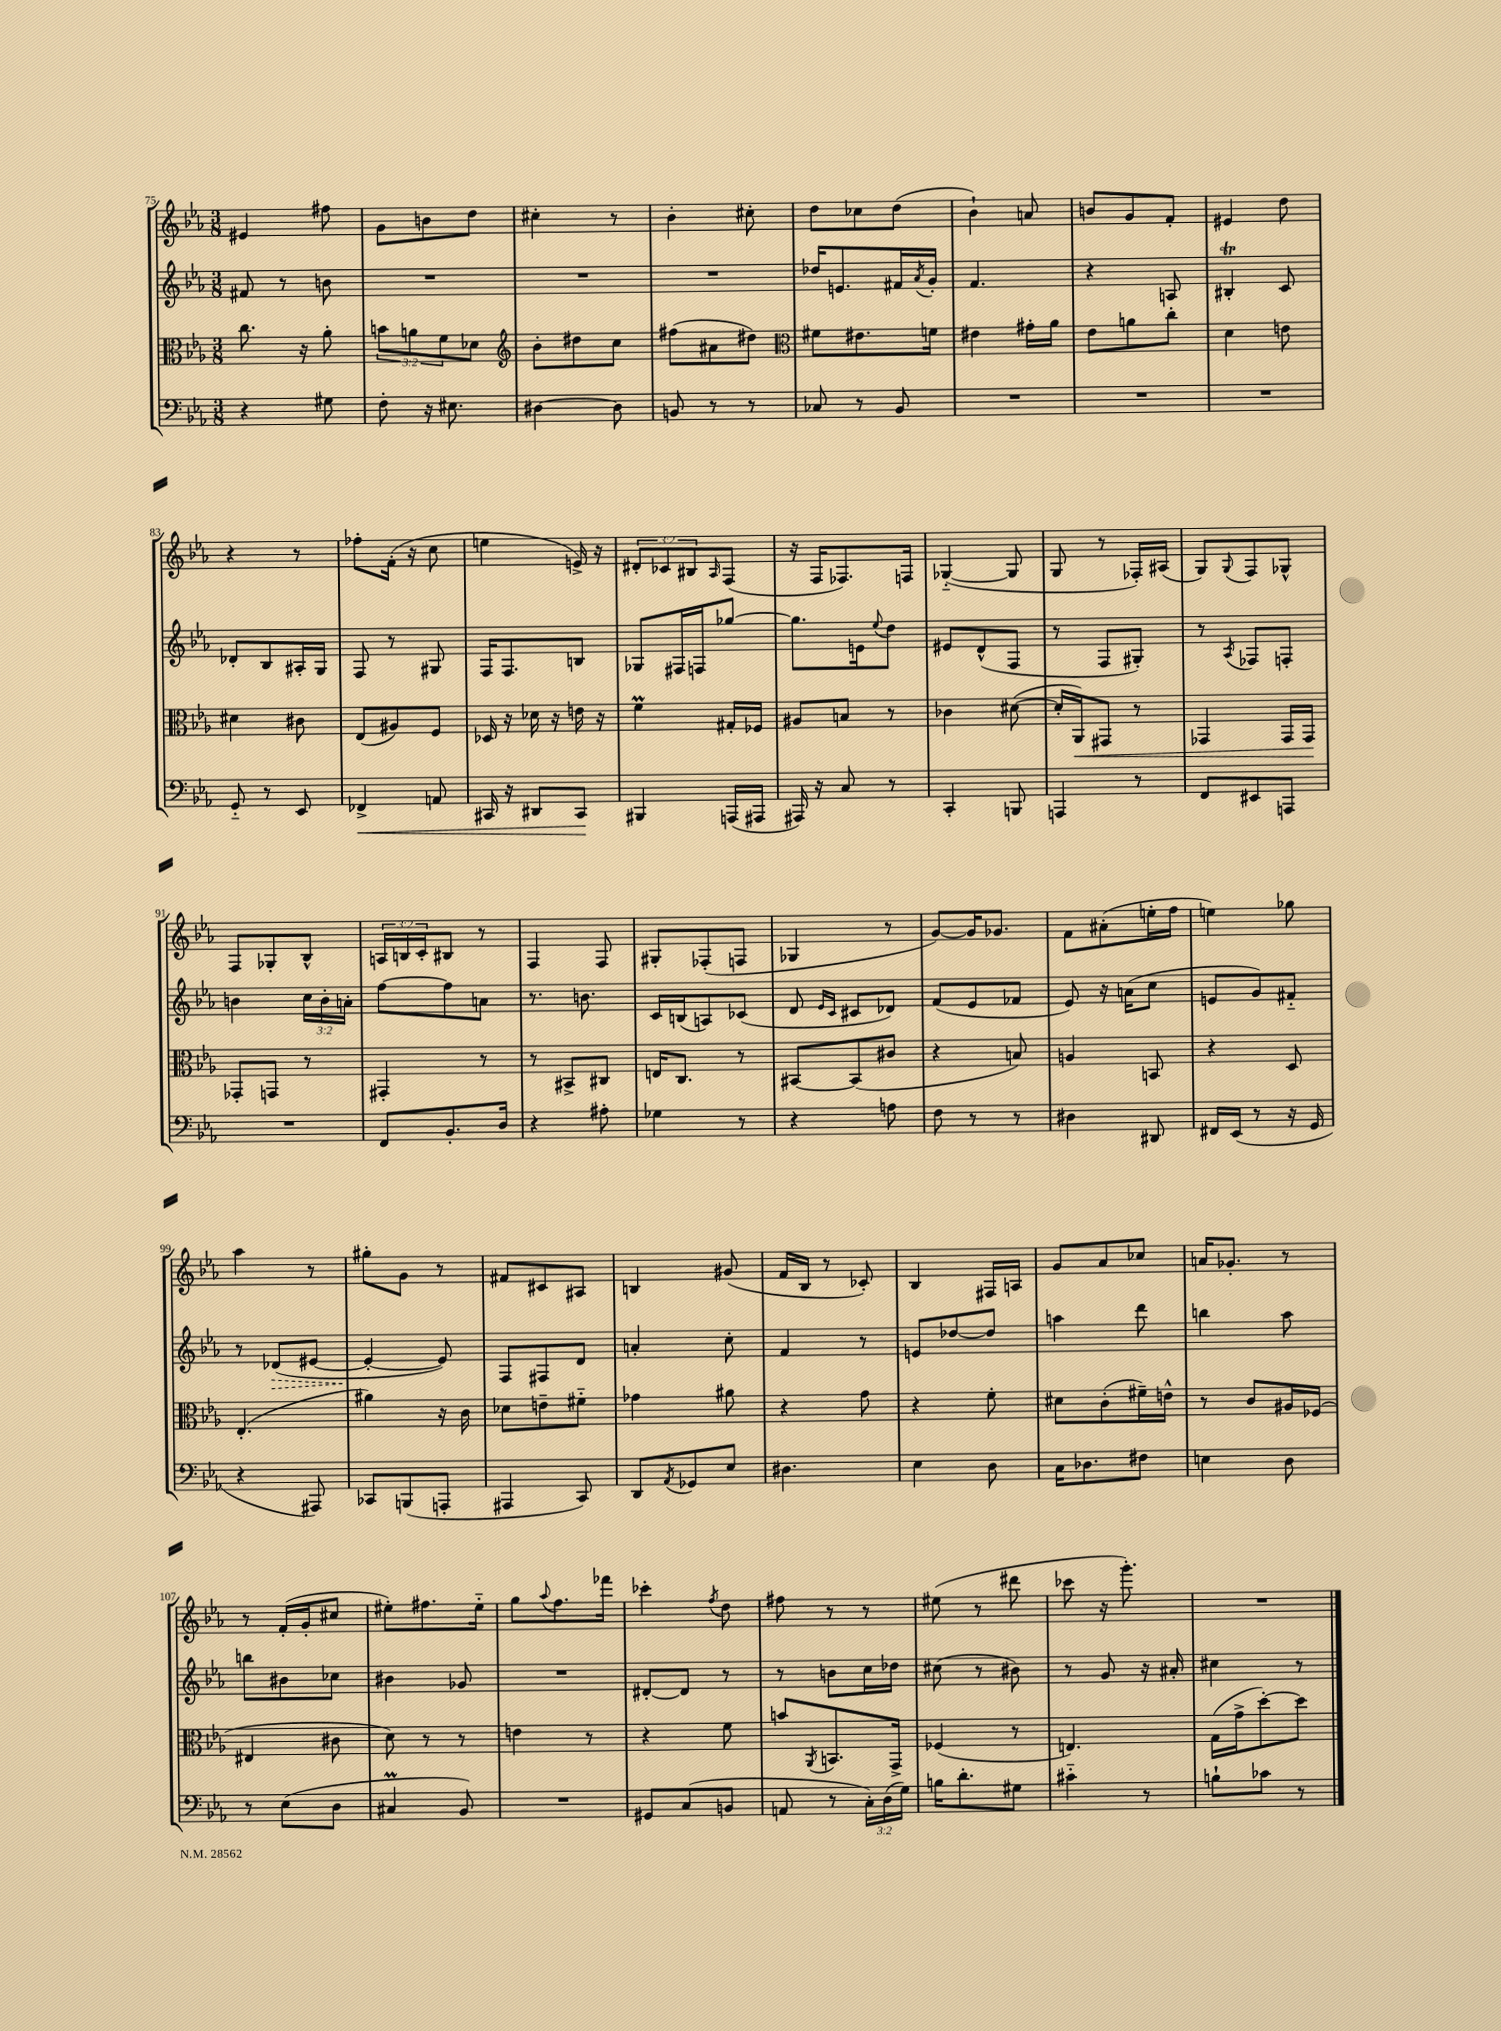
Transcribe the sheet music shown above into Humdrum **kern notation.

**kern	**dynam	**kern	**dynam	**kern	**dynam	**kern
*part4	*part4	*part3	*part3	*part2	*part2	*part1
*staff4	*staff4	*staff3	*staff3	*staff2	*staff2	*staff1
*clefF4	*	*clefC3	*	*clefG2	*	*clefG2
*k[b-e-a-]	*	*k[b-e-a-]	*	*k[b-e-a-]	*	*k[b-e-a-]
*M3/8	*	*M3/8	*	*M3/8	*	*M3/8
=75	=75	=75	=75	=75	=75	=75
4r	.	8.cc\	.	8f#X/	.	4e#X/
.	.	.	.	8r	.	.
.	.	16r	.	.	.	.
8G#X\	.	8a-'\	.	8bn\	.	8ff#X\
=76	=76	=76	=76	=76	=76	=76
8F'\	.	12bn\L	.	4.r	.	8g\L
.	.	12an\	.	.	.	.
16r	.	.	.	.	.	8bn\
.	.	12f\	.	.	.	.
8.E#X\	.	.	.	.	.	.
.	.	8d-X\J	.	.	.	8dd\J
=77	=77	=77	=77	=77	=77	=77
*	*	*clefG2	*	*	*	*
[4D#X\	.	8b-'\L	.	4.r	.	4cc#X'\
.	.	8dd#X\	.	.	.	.
8D#\]	.	8cc\J	.	.	.	8r
=78	=78	=78	=78	=78	=78	=78
8BBn/	.	(8ff#X\L	.	4.r	.	4b-'\
8r	.	8a#X\	.	.	.	.
8r	.	8dd#X\J)	.	.	.	8cc#X'\
=79	=79	=79	=79	=79	=79	=79
*	*	*clefC3	*	*	*	*
8C-X/	.	8f#X\L	.	16dd-X/KL	.	8dd\L
.	.	.	.	8.en/	.	.
8r	.	8.e#X\	.	.	.	8cc-X\
8BB-/	.	.	.	16f#X/L	.	(8dd\J
.	.	.	.	8qa-/	.	.
.	.	16fn\Jk	.	16g'/JJ	.	.
=80	=80	=80	=80	=80	=80	=80
4.r	.	4e#X\	.	4.f/	.	4b-`\)
.	.	16g#X'\LL	.	.	.	8an/
.	.	16a-\JJ	.	.	.	.
=81	=81	=81	=81	=81	=81	=81
4.r	.	8e-\L	.	4r	.	8bn/L
.	.	8an\	.	.	.	8g/
.	.	8cc'\J	.	8An/	.	8f'/J
=82	=82	=82	=82	=82	=82	=82
4.r	.	4d\	.	4B#Xt'/	.	4e#X/
.	.	8en\	.	8c/	.	8dd\
!!LO:LB:g=z
=83	=83	=83	=83	=83	=83	=83
8GG/	.	4d#X\	.	8d-X'/L	.	4r
8r	.	.	.	8B-/	.	.
8EE-/	.	8c#X\	.	16A#X'/L	.	8r
.	.	.	.	16G/JJ	.	.
=84	=84	=84	=84	=84	=84	=84
!	!LO:HP:b	!	!	!	!	!
4FF-X^/	<	(8E-/L	.	8F/	.	8ff-X'\L
.	.	8A#X/)	.	8r	.	(16f'\Jk
.	.	.	.	.	.	16r
8AAn/	.	8F/J	.	8G#X/	.	8cc\
=85	=85	=85	=85	=85	=85	=85
16CC#X/	.	16D-X/	.	16F/KL	.	4een\
16r	.	16r	.	8.F/	.	.
8DD#X/L	.	16d-X\	.	.	.	.
.	.	16r	.	.	.	.
8CC#/J	.	16en\	.	8Bn/J	.	16en^/)
.	.	16r	.	.	.	16r
.	[	.	.	.	.	.
=86	=86	=86	=86	=86	=86	=86
4BBB#X/	.	4fM\	.	8G-X/L	.	12d#X'/L
.	.	.	.	.	.	12c-X/
.	.	.	.	16F#X/L	.	.
.	.	.	.	.	.	12B#X/
.	.	.	.	16Fn/J	.	.
.	.	.	.	.	.	16qqA-/
(16AAAn/LL	.	16G#X'/LL	.	[8gg-X/J	.	(8F/J
16AAA#X/JJ	.	16F-X/JJ	.	.	.	.
=87	=87	=87	=87	=87	=87	=87
16AAA#X/)	.	8A#X/L	.	8.gg-\L]	.	16r
16r	.	.	.	.	.	16F/KL
8C/	.	8Bn/J	.	.	.	8.F-X/)
.	.	.	.	16en\k	.	.
.	.	.	.	8qqee-/	.	.
8r	.	8r	.	8dd\J	.	.
.	.	.	.	.	.	16Fn/Jk
=88	=88	=88	=88	=88	=88	=88
4CC'/	.	4c-X\	.	8e#X/L	.	([4G-X/
.	.	.	.	(8d^^/	.	.
8BBBn/	.	([8d#X\	.	8F/J	.	8G-/]
=89	=89	=89	=89	=89	=89	=89
4AAAn/	.	16d#'/LL]	.	8r	.	8G/
!	!	!	!LO:HP:b	!	!	!
.	.	16AA-/J)	<	.	.	.
.	.	8GG#X/J	.	8F/L	.	8r
8r	.	8r	.	8G#X'/J)	.	16F-X'/LL)
.	.	.	.	.	.	(16A#X/JJ
=90	=90	=90	=90	=90	=90	=90
8FF/L	.	4GG-X/	.	8r	.	8G/L)
.	.	.	.	8qA-/	.	8qqG/
8EE#X/	.	.	.	8F-X/L	.	8F/
8AAAn/J	.	16GG-/LL	.	8Fn'/J	.	8G-X^^/J
.	.	16GG-/JJ	.	.	.	.
.	.	.	[	.	.	.
!!LO:LB:g=z
=91	=91	=91	=91	=91	=91	=91
4.r	.	8GG-X'/L	.	4bn\	.	8F/L
.	.	8GGn/J	.	.	.	8G-X'/
.	.	8r	.	24cc\LL	.	8B-^^/J
.	.	.	.	24b'\	.	.
.	.	.	.	24an'\JJ	.	.
=92	=92	=92	=92	=92	=92	=92
8FF/L	.	4GG#X'/	.	[8ff\L	.	24An/LL
.	.	.	.	.	.	24Bn/
.	.	.	.	.	.	24c'/J
8.BB-'/	.	.	.	8ff\]	.	8B#X/J
.	.	8r	.	8an\J	.	8r
16D/Jk	.	.	.	.	.	.
=93	=93	=93	=93	=93	=93	=93
4r	.	8r	.	8.r	.	4F/
.	.	8BB#X^/L	.	.	.	.
.	.	.	.	8.bn\	.	.
8A#X'\	.	8C#X/J	.	.	.	8F/
=94	=94	=94	=94	=94	=94	=94
4G-X\	.	16En/KL	.	16c/LL	.	8G#X'/L
.	.	8.C/J	.	(16Bn/J	.	.
.	.	.	.	8An/)	.	(8F-X'/
8r	.	8r	.	(8c-X/J	.	8Fn/J
=95	=95	=95	=95	=95	=95	=95
4r	.	[8BB#X/L	.	8d/	.	4G-X/
.	.	.	.	16qqe-/LL	.	.
.	.	.	.	16qqc/JJ	.	.
.	.	(8BB#/]	.	8c#X/L	.	.
8An\	.	8c#X/J	.	8d-X/J)	.	8r
=96	=96	=96	=96	=96	=96	=96
8F\	.	4r	.	(8f/L	.	[8g/L)
8r	.	.	.	8e-/	.	16g/K]
.	.	.	.	.	.	8.g-X/J
8r	.	8Bn/)	.	8f-X/J	.	.
=97	=97	=97	=97	=97	=97	=97
4D#X\	.	4An/	.	8e-/)	.	8f\L
.	.	.	.	16r	.	(8a#X'\
.	.	.	.	(16an\KL	.	.
8DD#X/	.	8BBn/	.	8cc\J	.	16een'\L
.	.	.	.	.	.	16ff\JJ
=98	=98	=98	=98	=98	=98	=98
16FF#X/LL	.	4r	.	8en/L	.	4een\)
(16EE-/JJ	.	.	.	.	.	.
8r	.	.	.	8g/)	.	.
16r	.	8D/	.	8f#X/J	.	8gg-X\
16GG/	.	.	.	.	.	.
!!LO:LB:g=z
=99	=99	=99	=99	=99	=99	=99
4r	.	(4.E-'/	.	8r	.	4aa-\
!	!	!	!	!	!LO:HP:b	!
.	.	.	.	(8d-X/L	>	.
8AAA#X/)	.	.	.	[8e#X/J	.	8r
=100	=100	=100	=100	=100	=100	=100
8CC-X/L	.	4a#X\)	.	4e#'/_	.	8gg#X'\L
(8BBBn/	.	.	.	.	.	8g\J
8AAAn'/J	.	16r	.	8e#/])	]	8r
.	.	16c\	.	.	.	.
=101	=101	=101	=101	=101	=101	=101
4AAA#X/	.	8d-X\L	.	8F/L	.	8f#X/L
.	.	8en~\	.	8F#X/	.	8c#X/
8CC/)	.	8f#X\J	.	8d/J	.	8A#X/J
=102	=102	=102	=102	=102	=102	=102
8DD/L	.	4g-X\	.	4an'/	.	4Bn/
8qAA-/	.	.	.	.	.	.
8GG-X/	.	.	.	.	.	.
8E-/J	.	8a#X\	.	8cc'\	.	(8g#X/
=103	=103	=103	=103	=103	=103	=103
4.D#X\	.	4r	.	4f/	.	16f/LL
.	.	.	.	.	.	16B-/JJ
.	.	.	.	.	.	8r
.	.	8g\	.	8r	.	8c-X'/)
=104	=104	=104	=104	=104	=104	=104
4E-\	.	4r	.	8en/L	.	4B-/
.	.	.	.	[8dd-X/	.	.
8D\	.	8f'\	.	8dd-/J]	.	16F#X/LL
.	.	.	.	.	.	16An/JJ
=105	=105	=105	=105	=105	=105	=105
16C\KL	.	8d#X\L	.	4aan\	.	8g/L
8.D-X\	.	.	.	.	.	.
.	.	(8c'\	.	.	.	8a-/
8F#X\J	.	16f#X~\L)	.	8ddd\	.	8cc-X/J
.	.	16en^^\JJ	.	.	.	.
=106	=106	=106	=106	=106	=106	=106
4En\	.	8r	.	4bbn\	.	16an/KL
.	.	.	.	.	.	8.g-X'/J
.	.	8c/L	.	.	.	.
8D\	.	16A#X/L	.	8aa-\	.	8r
.	.	(16F-X/JJ	.	.	.	.
!!LO:LB:g=z
=107	=107	=107	=107	=107	=107	=107
8r	.	4E#X/	.	8bbn\L	.	8r
(8E-\L	.	.	.	8b#X\	.	(16f'/LL
.	.	.	.	.	.	16g'/J
8D\J	.	8c#X\	.	8cc-X\J	.	8cc#X/J
=108	=108	=108	=108	=108	=108	=108
4C#Xm/	.	8d\)	.	4b#X\	.	8ee#X'\L)
.	.	8r	.	.	.	8.ff#X\
8BB-/)	.	8r	.	8g-X/	.	.
.	.	.	.	.	.	16ee#\Jk
=109	=109	=109	=109	=109	=109	=109
4.r	.	4en\	.	4.r	.	8gg\L
.	.	.	.	.	.	8qqaa-/
.	.	.	.	.	.	8.ff\
.	.	8r	.	.	.	.
.	.	.	.	.	.	16fff-X\Jk
=110	=110	=110	=110	=110	=110	=110
8GG#X/L	.	4r	.	[8d#X'/L	.	4ccc-X'\
(8C/	.	.	.	8d#/J]	.	.
.	.	.	.	.	.	8qff/
8BBn/J	.	8f\	.	8r	.	8dd\
=111	=111	=111	=111	=111	=111	=111
8AAn/	.	8bn/L	.	8r	.	8ff#X\
.	.	8qAA-/	.	.	.	.
8r	.	8.BBn/	.	8bn\L	.	8r
24C'\LL)	.	.	.	16cc\L	.	8r
(24D\	.	.	.	.	.	.
.	.	16GG^/Jk	.	16dd-X\JJ	.	.
24G\JJ)	.	.	.	.	.	.
=112	=112	=112	=112	=112	=112	=112
16Bn\KL	.	(4F-X/	.	(8cc#X\	.	(8ee#X\
8.d'\	.	.	.	.	.	.
.	.	.	.	8r	.	8r
8G#X\J	.	8r	.	8b#X\)	.	8ddd#X\
=113	=113	=113	=113	=113	=113	=113
4c#X\	.	4.En/)	.	8r	.	8ccc-X\
.	.	.	.	8g/	.	16r
.	.	.	.	.	.	8.ggg'\)
8r	.	.	.	16r	.	.
.	.	.	.	16a#X'/	.	.
=114	=114	=114	=114	=114	=114	=114
8Bn`\L	.	(16G\LL	.	4cc#X\	.	4.r
.	.	16g^\J	.	.	.	.
8c-X\J	.	[8dd'\)	.	.	.	.
8r	.	8dd\J]	.	8r	.	.
==	==	==	==	==	==	==
*-	*-	*-	*-	*-	*-	*-
